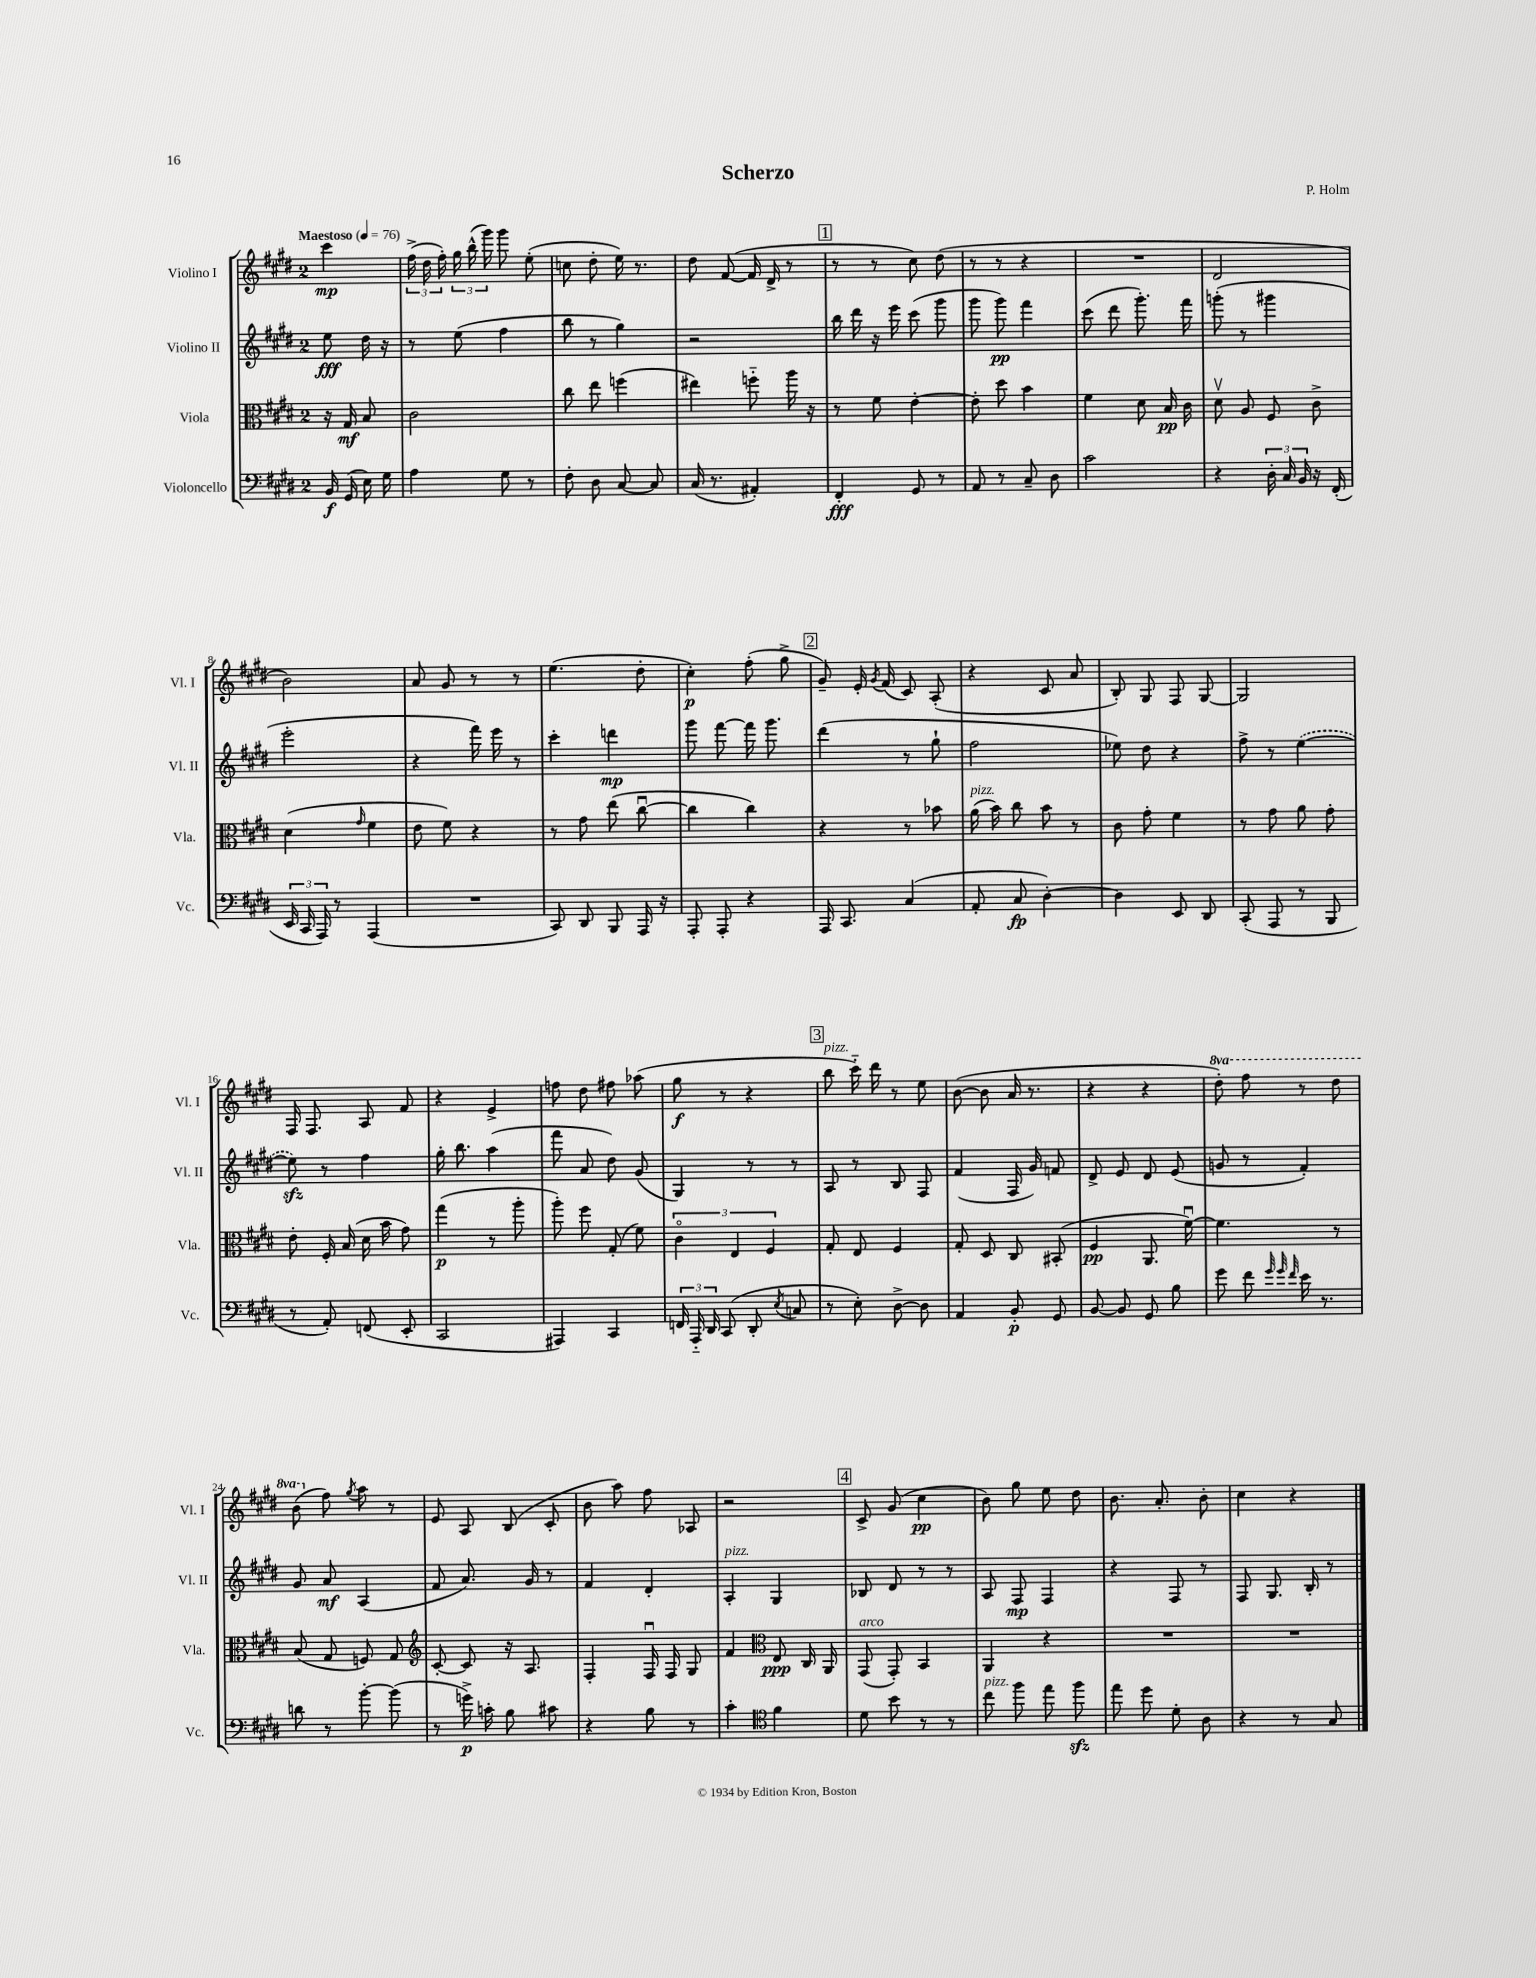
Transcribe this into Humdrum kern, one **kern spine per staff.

**kern	**dynam	**kern	**dynam	**kern	**dynam	**kern	**dynam
*part4	*part4	*part3	*part3	*part2	*part2	*part1	*part1
*staff4	*staff4	*staff3	*staff3	*staff2	*staff2	*staff1	*staff1
*I"Violoncello	*	*I"Viola	*	*I"Violino II	*	*I"Violino I	*
*I'Vc.	*	*I'Vla.	*	*I'Vl. II	*	*I'Vl. I	*
*clefF4	*	*clefC3	*	*clefG2	*	*clefG2	*
*k[f#c#g#d#]	*	*k[f#c#g#d#]	*	*k[f#c#g#d#]	*	*k[f#c#g#d#]	*
*M2/4	*	*M2/4	*	*M2/4	*	*M2/4	*
*MM76	*	*MM76	*	*MM76	*	*MM76	*
=	=	=	=	=	=	=	=
!	!	!	!	!	!	!LO:TX:a:B:t=Maestoso	!
16BB/	f	16r	.	8ee\	fff	4ccc#\	mp
(16GG#/	.	16G#/	mf	.	.	.	.
16E\)	.	8B/	.	16dd#\	.	.	.
16G#\	.	.	.	16r	.	.	.
=1	=1	=1	=1	=1	=1	=1	=1
4A\	.	2c#\	.	8r	.	(24ff#^\	.
.	.	.	.	.	.	24dd#\	.
.	.	.	.	.	.	24ff#'\)	.
.	.	.	.	(8ee\	.	24gg#\	.
.	.	.	.	.	.	(24bb^^\	.
.	.	.	.	.	.	24ggg#\)	.
8G#\	.	.	.	4ff#\	.	8ggg#\	.
8r	.	.	.	.	.	(8ee'\	.
=2	=2	=2	=2	=2	=2	=2	=2
8F#'\	.	8cc#\	.	8bb\	.	8ccn\	.
8D#\	.	8ee\	.	8r	.	8dd#'\	.
[8C#/	.	(4ffn\	.	4gg#\)	.	16ee\)	.
.	.	.	.	.	.	8.r	.
8C#/]	.	.	.	.	.	.	.
=3	=3	=3	=3	=3	=3	=3	=3
(16C#/	.	4ee#X\)	.	2r	.	8dd#\	.
8.r	.	.	.	.	.	.	.
.	.	.	.	.	.	([8f#/	.
4AA#X'/)	.	8ffn\	.	.	.	16f#/]	.
.	.	.	.	.	.	16d#^/	.
.	.	16aa\	.	.	.	8r	.
.	.	16r	.	.	.	.	.
!!LO:REH:place=s1:t=1
=4	=4	=4	=4	=4	=4	=4	=4
4FF#'/	fff	8r	.	16bb\	.	8r	.
.	.	.	.	16ddd#\	.	.	.
.	.	8f#\	.	16r	.	8r	.
.	.	.	.	16eee\	.	.	.
8GG#/	.	[4e'\	.	(8ccc#\	.	8cc#\)	.
8r	.	.	.	8ggg#\	.	(8dd#\	.
=5	=5	=5	=5	=5	=5	=5	=5
8AA/	.	8e'\]	.	8ggg#\	.	8r	.
8r	.	8dd#\	.	8ggg#\)	pp	8r	.
8C#~/	.	4b\	.	4fff#\	.	4r	.
8D#\	.	.	.	.	.	.	.
=6	=6	=6	=6	=6	=6	=6	=6
2c#\	.	4f#\	.	(8ccc#\	.	2r	.
.	.	.	.	8ddd#\	.	.	.
.	.	8d#\	.	8.ggg#'\)	.	.	.
.	.	16B/	pp	.	.	.	.
.	.	16c#\	.	16fff#\	.	.	.
=7	=7	=7	=7	=7	=7	=7	=7
4r	.	8d#v\	.	(8gggn'\	.	2d#/	.
.	.	8A/	.	8r	.	.	.
24D#'\	.	8F#/	.	4ggg#X\	.	.	.
24C#/	.	.	.	.	.	.	.
24BB/	.	.	.	.	.	.	.
16r	.	8c#^\	.	.	.	.	.
(16FF#'/	.	.	.	.	.	.	.
!!LO:LB:g=z
=8	=8	=8	=8	=8	=8	=8	=8
24EE/	.	(4d#\	.	2eee'\	.	2b\)	.
24CC#/	.	.	.	.	.	.	.
24AAA/)	.	.	.	.	.	.	.
8r	.	.	.	.	.	.	.
.	.	16qqg#/	.	.	.	.	.
(4AAA/	.	4f#\	.	.	.	.	.
=9	=9	=9	=9	=9	=9	=9	=9
2r	.	8e\	.	4r	.	8a/	.
.	.	8f#\)	.	.	.	8g#/	.
.	.	4r	.	16fff#\)	.	8r	.
.	.	.	.	16eee\	.	.	.
.	.	.	.	8r	.	8r	.
=10	=10	=10	=10	=10	=10	=10	=10
8CC#/)	.	8r	.	4ccc#'\	.	(4.ee\	.
8DD#/	.	8g#\	.	.	.	.	.
8BBB/	.	(8ee\	.	4dddn\	mp	.	.
16AAA/	.	[8cc#u\	.	.	.	8dd#'\	.
16r	.	.	.	.	.	.	.
=11	=11	=11	=11	=11	=11	=11	=11
8AAA'/	.	4cc#\]	.	8ggg#\	.	4cc#'\)	p
8AAA'/	.	.	.	[8fff#\	.	.	.
4r	.	4cc#\)	.	16fff#\]	.	(8ff#'\	.
.	.	.	.	8.ggg#\	.	.	.
.	.	.	.	.	.	8gg#^\	.
!!LO:REH:place=s1:t=2
=12	=12	=12	=12	=12	=12	=12	=12
16AAA/	.	4r	.	(4ddd#\	.	8g#~/)	.
8.CC#/	.	.	.	.	.	.	.
.	.	.	.	.	.	16e'/	.
.	.	.	.	.	.	8qg#/	.
.	.	.	.	.	.	(16f#/	.
(4C#/	.	8r	.	8r	.	8c#/)	.
.	.	8b-X\	.	8gg#`\	.	(8A'/	.
=13	=13	=13	=13	=13	=13	=13	=13
!	!	!LO:TX:a:i:t=pizz.	!	!	!	!	!
8AA'/	.	(16a\	.	2ff#\	.	4r	.
.	.	16b\)	.	.	.	.	.
8C#/	fp	8cc#\	.	.	.	.	.
[4D#'\)	.	8b\	.	.	.	8c#/	.
.	.	8r	.	.	.	8a/	.
=14	=14	=14	=14	=14	=14	=14	=14
4D#\]	.	8c#\	.	8ee-X\)	.	8B'/)	.
.	.	8g#'\	.	8dd#\	.	8G#/	.
8EE/	.	4f#\	.	4r	.	8F#/	.
8DD#/	.	.	.	.	.	[8G#/	.
=15	=15	=15	=15	=15	=15	=15	=15
(8CC#'/	.	8r	.	8ff#^\	.	2G#/]	.
8AAA/	.	8g#\	.	8r	.	.	.
8r	.	8a\	.	([4ee\	.	.	.
8BBB/	.	8g#'\	.	.	.	.	.
!!LO:LB:g=z
=16	=16	=16	=16	=16	=16	=16	=16
8r	.	8e'\	.	8eezz\])	.	16F#/	.
.	.	.	.	.	.	8.F#/	.
8AA'/)	.	16F#'/	.	8r	.	.	.
.	.	(16B/	.	.	.	.	.
(8FFn/	.	16d#\	.	4ff#\	.	8A/	.
.	.	16b\	.	.	.	.	.
8EE'/	.	8g#\)	.	.	.	8f#/	.
=17	=17	=17	=17	=17	=17	=17	=17
2CC#/	.	(4gg#\	p	16gg#'\	.	4r	.
.	.	.	.	8.bb\	.	.	.
.	.	8r	.	(4aa\	.	4e^/	.
.	.	8aa'\	.	.	.	.	.
=18	=18	=18	=18	=18	=18	=18	=18
4AAA#X/)	.	8aa'\)	.	8fff#\	.	8ffn\	.
.	.	8ff#\	.	8a/	.	8dd#\	.
4CC#/	.	(8G#'/	.	8dd#\)	.	8ff#X\	.
.	.	8f#\)	.	(8g#/	.	(8aa-X\	.
=19	=19	=19	=19	=19	=19	=19	=19
24FFn/	.	6c#\	.	4G#/)	.	8gg#\	f
24AAA/	.	.	.	.	.	.	.
24DD#/	.	.	.	.	.	.	.
(8CC#/	.	.	.	.	.	8r	.
.	.	6E/	.	.	.	.	.
8DD#'/	.	.	.	8r	.	4r	.
.	.	6F#/	.	.	.	.	.
8qE/	.	.	.	.	.	.	.
8Cn/	.	.	.	8r	.	.	.
!!LO:REH:place=s1:t=3
=20	=20	=20	=20	=20	=20	=20	=20
!	!	!	!	!	!	!LO:TX:a:i:t=pizz.	!
8r	.	8G#'/	.	8A/	.	8bb\	.
8E'\)	.	8E/	.	8r	.	16ccc#\)	.
.	.	.	.	.	.	16ddd#\	.
[8D#^\	.	4F#/	.	8B/	.	8r	.
8D#\]	.	.	.	8F#/	.	8ee\	.
=21	=21	=21	=21	=21	=21	=21	=21
4AA/	.	8G#'/	.	(4f#/	.	([8b\	.
.	.	8D#/	.	.	.	8b\]	.
8BB'/	p	8C#/	.	16F#/	.	16a/	.
.	.	.	.	16g#/)	.	8.r	.
8GG#/	.	(8BB#X'/	.	8fn/	.	.	.
=22	=22	=22	=22	=22	=22	=22	=22
[8BB/	.	4F#/	pp	8d#^/	.	4r	.
8BB/]	.	.	.	8e/	.	.	.
8GG#/	.	8.AA/	.	8d#/	.	4r	.
8B\	.	.	.	(8e/	.	.	.
.	.	[16f#u\)	.	.	.	.	.
=23	=23	=23	=23	=23	=23	=23	=23
*	*	*	*	*	*	*8va	*
8g#\	.	4.f#\]	.	8gn/	.	8ddd#'\)	.
8f#\	.	.	.	8r	.	8fff#\	.
32qqg#/	.	.	.	.	.	.	.
32qqg#/	.	.	.	.	.	.	.
32qqf#/	.	.	.	.	.	.	.
16e\	.	.	.	4f#'/)	.	8r	.
8.r	.	.	.	.	.	.	.
.	.	8r	.	.	.	8ddd#\	.
!!LO:LB:g=z
=24	=24	=24	=24	=24	=24	=24	=24
8dn\	.	(8B/	.	8g#/	.	(8bb\	.
*	*	*	*	*	*	*X8va	*
8r	.	8G#/	.	8a/	mf	8ff#\)	.
.	.	.	.	.	.	8qgg#/	.
[8b'\	.	8Fn/)	.	(4A/	.	8aa\	.
(8b\]	.	8G#/	.	.	.	8r	.
=25	=25	=25	=25	=25	=25	=25	=25
*	*	*clefG2	*	*	*	*	*
8r	.	[8c#'/	.	8f#/	.	8e/	.
16gn^\)	p	8c#/]	.	8.a/)	.	8A/	.
16cn'\	.	.	.	.	.	.	.
8B\	.	16r	.	.	.	(8B/	.
.	.	8.A/	.	16g#/	.	.	.
8c#X\	.	.	.	8r	.	8c#'/	.
=26	=26	=26	=26	=26	=26	=26	=26
4r	.	4F#'/	.	4f#/	.	8b\	.
.	.	.	.	.	.	8aa\)	.
8B\	.	16F#u/	.	4d#'/	.	8ff#\	.
.	.	16F#/	.	.	.	.	.
8r	.	8G#/	.	.	.	8A-X/	.
=27	=27	=27	=27	=27	=27	=27	=27
!	!	!	!	!LO:TX:a:i:t=pizz.	!	!	!
4c#'\	.	4f#/	.	4A'/	.	2r	.
*clefC4	*	*clefC3	*	*	*	*	*
4f#\	.	8E/	ppp	4G#/	.	.	.
.	.	16C#/	.	.	.	.	.
.	.	16AA/	.	.	.	.	.
!!LO:REH:place=s1:t=4
=28	=28	=28	=28	=28	=28	=28	=28
!	!	!LO:TX:a:i:t=arco	!	!	!	!	!
8d#\	.	(8GG#/	.	8B-X/	.	8c#^/	.
8b\	.	8GG#'/)	.	8d#/	.	(8g#/	.
8r	.	4BB/	.	8r	.	4cc#\	pp
8r	.	.	.	8r	.	.	.
=29	=29	=29	=29	=29	=29	=29	=29
!LO:TX:a:i:t=pizz.	!	!	!	!	!	!	!
8cc#\	.	4AA/	.	8A/	.	8b\)	.
8ff#\	.	.	.	8F#/	mp	8gg#\	.
8ee\	.	4r	.	4F#/	.	8ee\	.
8ff#zz\	.	.	.	.	.	8dd#\	.
=30	=30	=30	=30	=30	=30	=30	=30
8ee\	.	2r	.	4r	.	8.b\	.
8dd#\	.	.	.	.	.	.	.
.	.	.	.	.	.	8.a'/	.
8d#'\	.	.	.	8F#/	.	.	.
8A\	.	.	.	8r	.	8b'\	.
=31	=31	=31	=31	=31	=31	=31	=31
4r	.	2r	.	8F#/	.	4cc#\	.
.	.	.	.	8.G#/	.	.	.
8r	.	.	.	.	.	4r	.
.	.	.	.	16B'/	.	.	.
8G#/	.	.	.	8r	.	.	.
==	==	==	==	==	==	==	==
*-	*-	*-	*-	*-	*-	*-	*-
